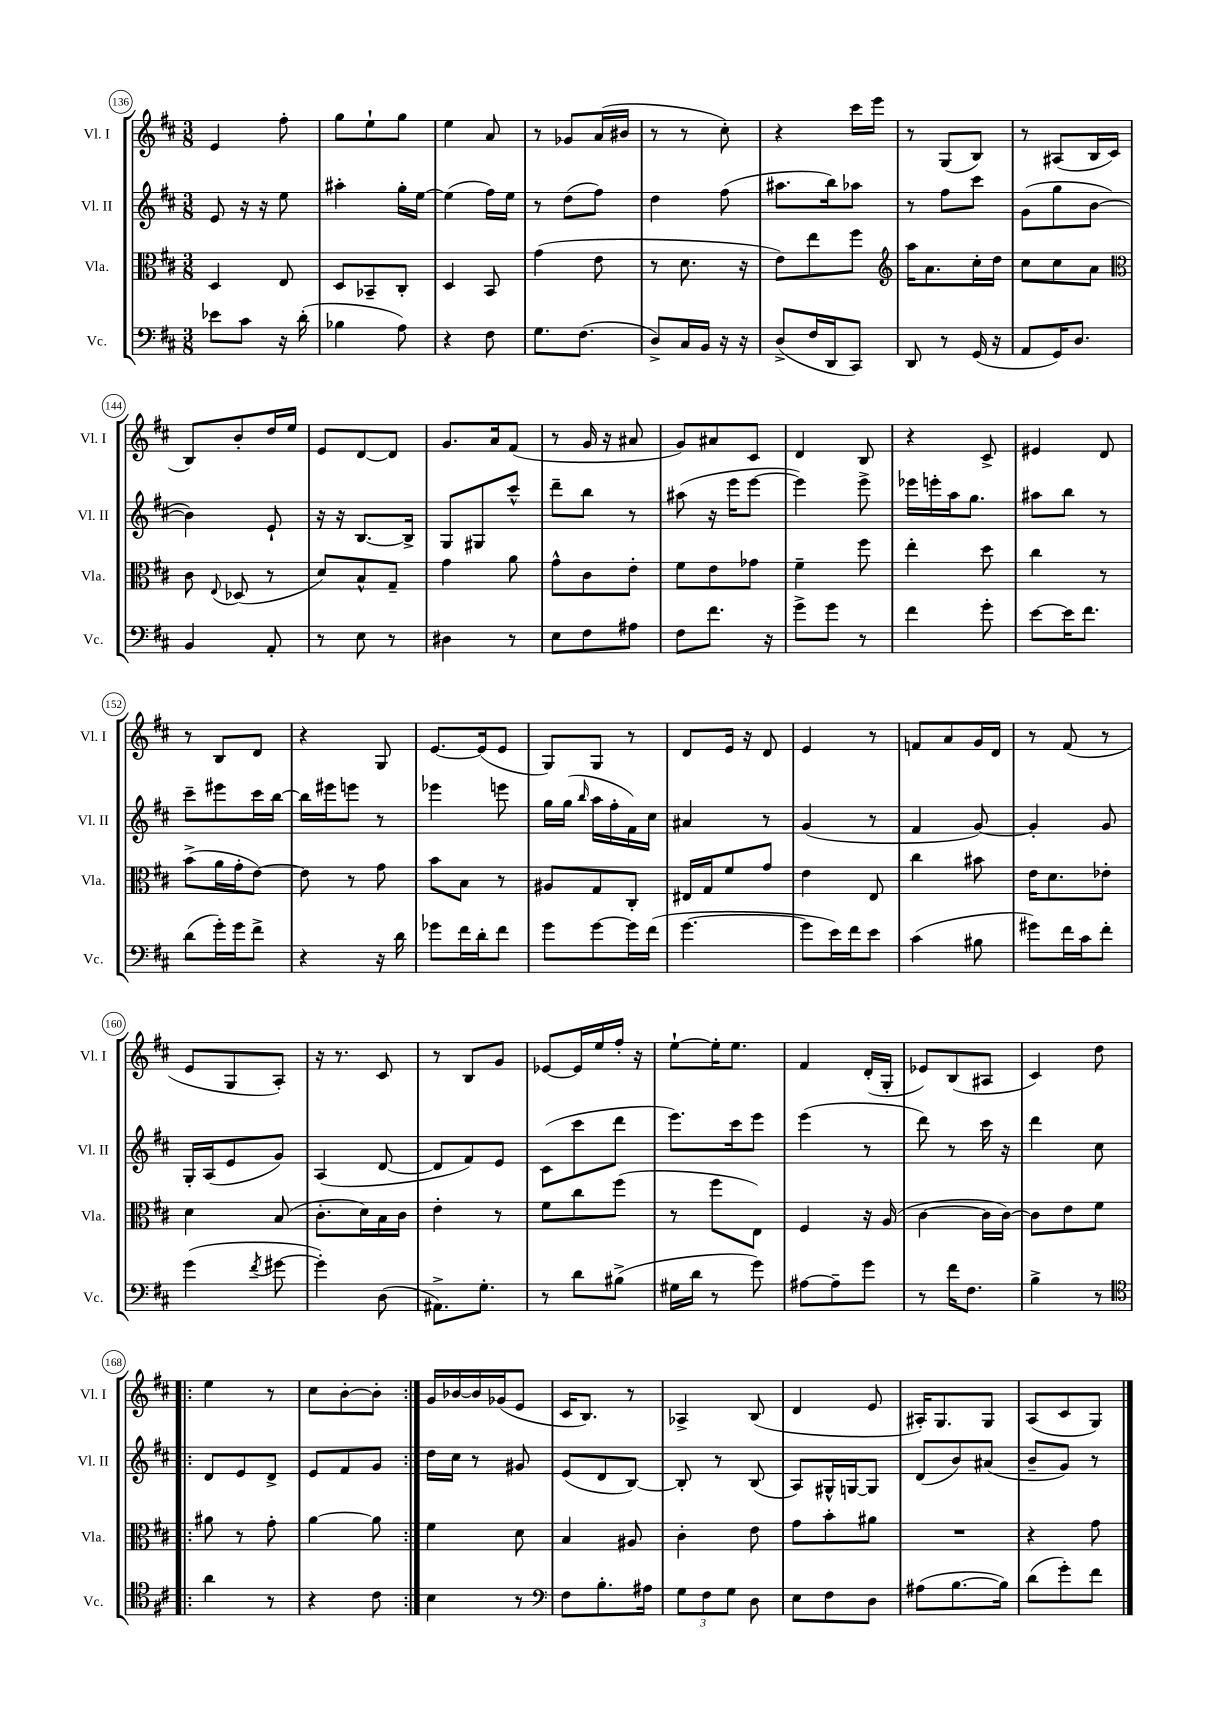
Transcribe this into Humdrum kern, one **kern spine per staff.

**kern	**kern	**kern	**kern
*part4	*part3	*part2	*part1
*staff4	*staff3	*staff2	*staff1
*I"Vc.	*I"Vla.	*I"Vl. II	*I"Vl. I
*I'Vc.	*I'Vla.	*I'Vl. II	*I'Vl. I
*clefF4	*clefC3	*clefG2	*clefG2
*k[f#c#]	*k[f#c#]	*k[f#c#]	*k[f#c#]
*M3/8	*M3/8	*M3/8	*M3/8
=136	=136	=136	=136
8e-X\L	4D/	8e/	4e/
8c#\J	.	16r	.
.	.	16r	.
16r	8E/	8ee\	8ff#'\
(16d'\	.	.	.
=137	=137	=137	=137
4B-X\	8D/L	4aa#X'\	8gg\L
.	8BB-X~/	.	8ee`\
8A\)	8C#'/J	16gg'\LL	8gg\J
.	.	[16ee\JJ	.
=138	=138	=138	=138
4r	4D/	(4ee\]	4ee\
8F#\	8BB/	16ff#\LL)	8a/
.	.	16ee\JJ	.
=139	=139	=139	=139
8.G\L	(4g\	8r	8r
.	.	(8dd\L	8g-X/L
(8.F#\J	.	.	.
.	8e\	8ff#\J)	(16a/L
.	.	.	16b#X/JJ
=140	=140	=140	=140
8D^/L)	8r	4dd\	8r
16C#/L	8.d\	.	8r
16BB/JJ	.	.	.
16r	.	(8ff#\	8cc#'\)
16r	16r	.	.
=141	=141	=141	=141
(8D^/L	8e\L)	8.aa#X\L	4r
16F#/L	8ee\	.	.
16DD/J	.	16bb\k)	.
8CC#/J)	8ff#\J	8aa-X\J	16ccc#\LL
.	.	.	16eee\JJ
=142	=142	=142	=142
*	*clefG2	*	*
8DD/	16aa\KL	8r	8r
.	8.a\	.	.
8r	.	8ff#\L	(8G/L
(16GG/	16cc#'\L	8ccc#\J	8B/J)
16r	16dd\JJ	.	.
=143	=143	=143	=143
8AA/L	8cc#\L	(8g\L	8r
16GG/K)	8cc#\	8gg\	(8A#X/L
8.D/J	.	.	.
.	8a\J	[8b\J	16B/L
.	.	.	16c#/JJ
!!LO:LB:g=z
=144	=144	=144	=144
*	*clefC3	*	*
4BB/	8c#\	4b\])	8B/L)
.	8qqE/	.	.
.	(8D-X/	.	8b'/
8AA'/	8r	8e`/	16dd/L
.	.	.	16ee/JJ
=145	=145	=145	=145
8r	8d/L)	16r	8e/L
.	.	16r	.
8E\	8B^^/	[8.B/L	[8d/
8r	8G~/J	.	8d/J]
.	.	16B^/Jk]	.
=146	=146	=146	=146
4D#X\	4g\	8G/L	8.g/L
.	.	8G#X/	.
.	.	.	16a/k
8r	8a\	8ccc#^^/J	(8f#/J
=147	=147	=147	=147
8E\L	8g^^\L	8ddd~\L	8r
8F#\	8c#\	8bb\J	16g/
.	.	.	16r
8A#X\J	8e'\J	8r	8a#X/
=148	=148	=148	=148
8F#\L	8f#\L	(8aa#X\	8g/L)
8.f#\J	8e\	16r	8a#X/
.	.	16eee\KL	.
.	8g-X\J	[8eee\J	8c#/J
16r	.	.	.
=149	=149	=149	=149
8g^\L	4f#~\	4eee\])	4d/
8g\J	.	.	.
8r	8ff#\	8eee^\	8B/
=150	=150	=150	=150
4f#\	4ee'\	16eee-X\LL	4r
.	.	16eeen'\	.
.	.	16aa\J	.
.	.	8.gg\J	.
8g'\	8dd\	.	8c#^/
=151	=151	=151	=151
[8e\L	4cc#\	8aa#X\L	4e#X/
16e\K]	.	8bb\J	.
8.f#\J	.	.	.
.	8r	8r	8d/
!!LO:LB:g=z
=152	=152	=152	=152
(8d\L	(8b^\L	8ccc#~\L	8r
16g'\L)	16a\L	8eee#X\	8B/L
16g\J	16g'\J	.	.
8f#^\J	[8e\J)	16ccc#\L	8d/J
.	.	[16bb\JJ	.
=153	=153	=153	=153
4r	8e\]	16bb\LL]	4r
.	.	16eee#X\J	.
.	8r	8eeen\J	.
16r	8g\	8r	8G/
16d\	.	.	.
=154	=154	=154	=154
8g-X\L	8b\L	4eee-X\	[8.e/L
16f#\L	8B\J	.	.
16d'\J	.	.	(16e/k]
8f#\J	8r	8eeen\	8e/J
=155	=155	=155	=155
8g\L	8A#X/L	16gg\LL	8G/L)
.	.	(16gg\JJ	.
.	.	16qqbb/	.
[8g\	8G/	16aa\LL	8G/J
.	.	16ff#'\	.
16g\L]	8C#'/J	16f#\)	8r
(16f#\JJ	.	16cc#\JJ	.
=156	=156	=156	=156
[4.g\	16E#X/LL	4a#X/	8d/L
.	16G/J	.	.
.	8f#/	.	16e/Jk
.	.	.	16r
.	8g/J	8r	8d/
=157	=157	=157	=157
8g\L]	4e\	(4g/	4e/
16e\L)	.	.	.
16f#\J	.	.	.
8e\J	8E/	8r	8r
=158	=158	=158	=158
(4c#\	4cc#\	4f#/	8fn/L
.	.	.	8a/
8B#X\	8b#X\	[8g/)	16g/L
.	.	.	16d/JJ
=159	=159	=159	=159
8g#X\L)	16e\KL	4g'/]	8r
.	8.d\	.	.
16f#\L	.	.	(8f#/
16c#\J	.	.	.
8f#'\J	8e-X'\J	8g/	8r
!!LO:LB:g=z
=160	=160	=160	=160
(4g\	4d\	16G'/LL	8e/L
.	.	(16A/J	.
.	.	8e/	8G/
8qf#/	.	.	.
[8g#X\	(8B/	8g/J)	8A'/J)
=161	=161	=161	=161
4g#'\])	8.c#'\L	(4A/	16r
.	.	.	8.r
.	16d\L)	.	.
(8D\	16B\	[8d/	8c#/
.	16c#\JJ	.	.
=162	=162	=162	=162
8.AA#X^\L)	4e'\	8d/L]	8r
.	.	8f#/)	8B/L
8.G'\J	.	.	.
.	8r	8e/J	8g/J
=163	=163	=163	=163
8r	8f#\L	(8c#\L	[8e-X/L
8d\L	8cc#\	8ccc#\	16e-/L]
.	.	.	16ee/
(8B#X^\J	(8ff#\J	8ddd\J	16ff#'/JJ
.	.	.	16r
=164	=164	=164	=164
16G#X\LL	8r	8.eee\L)	[8ee`\L
16d\JJ	.	.	.
8r	8ff#\L	.	16ee'\K]
.	.	16ccc#\k	8.ee\J
8g\)	8E\J)	8eee\J	.
=165	=165	=165	=165
[8A#X\L	4F#/	(4eee\	4f#/
8A#~\]	.	.	.
8g\J	16r	8r	(16d'/LL
.	(16A/	.	16G'/JJ
=166	=166	=166	=166
8r	[4c#\	8ddd\)	8e-X/L)
16f#\KL	.	8r	(8B/
8.F#\J	.	.	.
.	16c#\LL]	16ccc#\	8A#X/J
.	[16c#\JJ)	16r	.
=167	=167	=167	=167
4B^\	8c#\L]	4ddd\	4c#/)
.	8e\	.	.
8r	8f#\J	8cc#\	8dd\
!!LO:LB:g=z
=168!|:	=168!|:	=168!|:	=168!|:
*clefC4	*	*	*
4a\	8a#X\	8d/L	4ee\
.	8r	8e/	.
8r	8g'\	8d^/J	8r
=169	=169	=169	=169
4r	[4a\	8e/L	8cc#\L
.	.	8f#/	[8b'\
8c#\	8a\]	8g/J	8b'\J]
=170:|!	=170:|!	=170:|!	=170:|!
4B\	4f#\	16dd\LL	16g/LL
.	.	16cc#\JJ	[16b-X/
.	.	8r	16b-/]
.	.	.	(16g-X/J
8r	8d\	8g#X/	8e/J
=171	=171	=171	=171
*clefF4	*	*	*
8F#\L	4B/	(8e/L	16c#/KL
.	.	.	8.B/J)
8.B'\	.	8d/	.
.	8A#X/	[8B/J)	8r
16A#X\Jk	.	.	.
=172	=172	=172	=172
12G\L	4c#'\	8B'/]	4A-X^/
12F#\	.	.	.
.	.	8r	.
12G\J	.	.	.
8D\	8e\	(8B/	(8B/
=173	=173	=173	=173
8E\L	8g\L	8A/L)	4d/
8F#\	8b'\	16G#X^^/L	.
.	.	[16Gn/J	.
8D\J	8a#X\J	8G/J]	8e/
=174	=174	=174	=174
(8A#X\L	4.r	(8d/L	16A#X'/KL)
.	.	.	8.G/
[8.B\	.	8b/)	.
.	.	(8a#X/J	8G/J
16B\Jk])	.	.	.
=175	=175	=175	=175
(8d\L	4r	8b~/L	(8A/L
8g'\)	.	8g/J)	8c#/
8f#\J	8g\	8r	8G/J)
==	==	==	==
*-	*-	*-	*-
